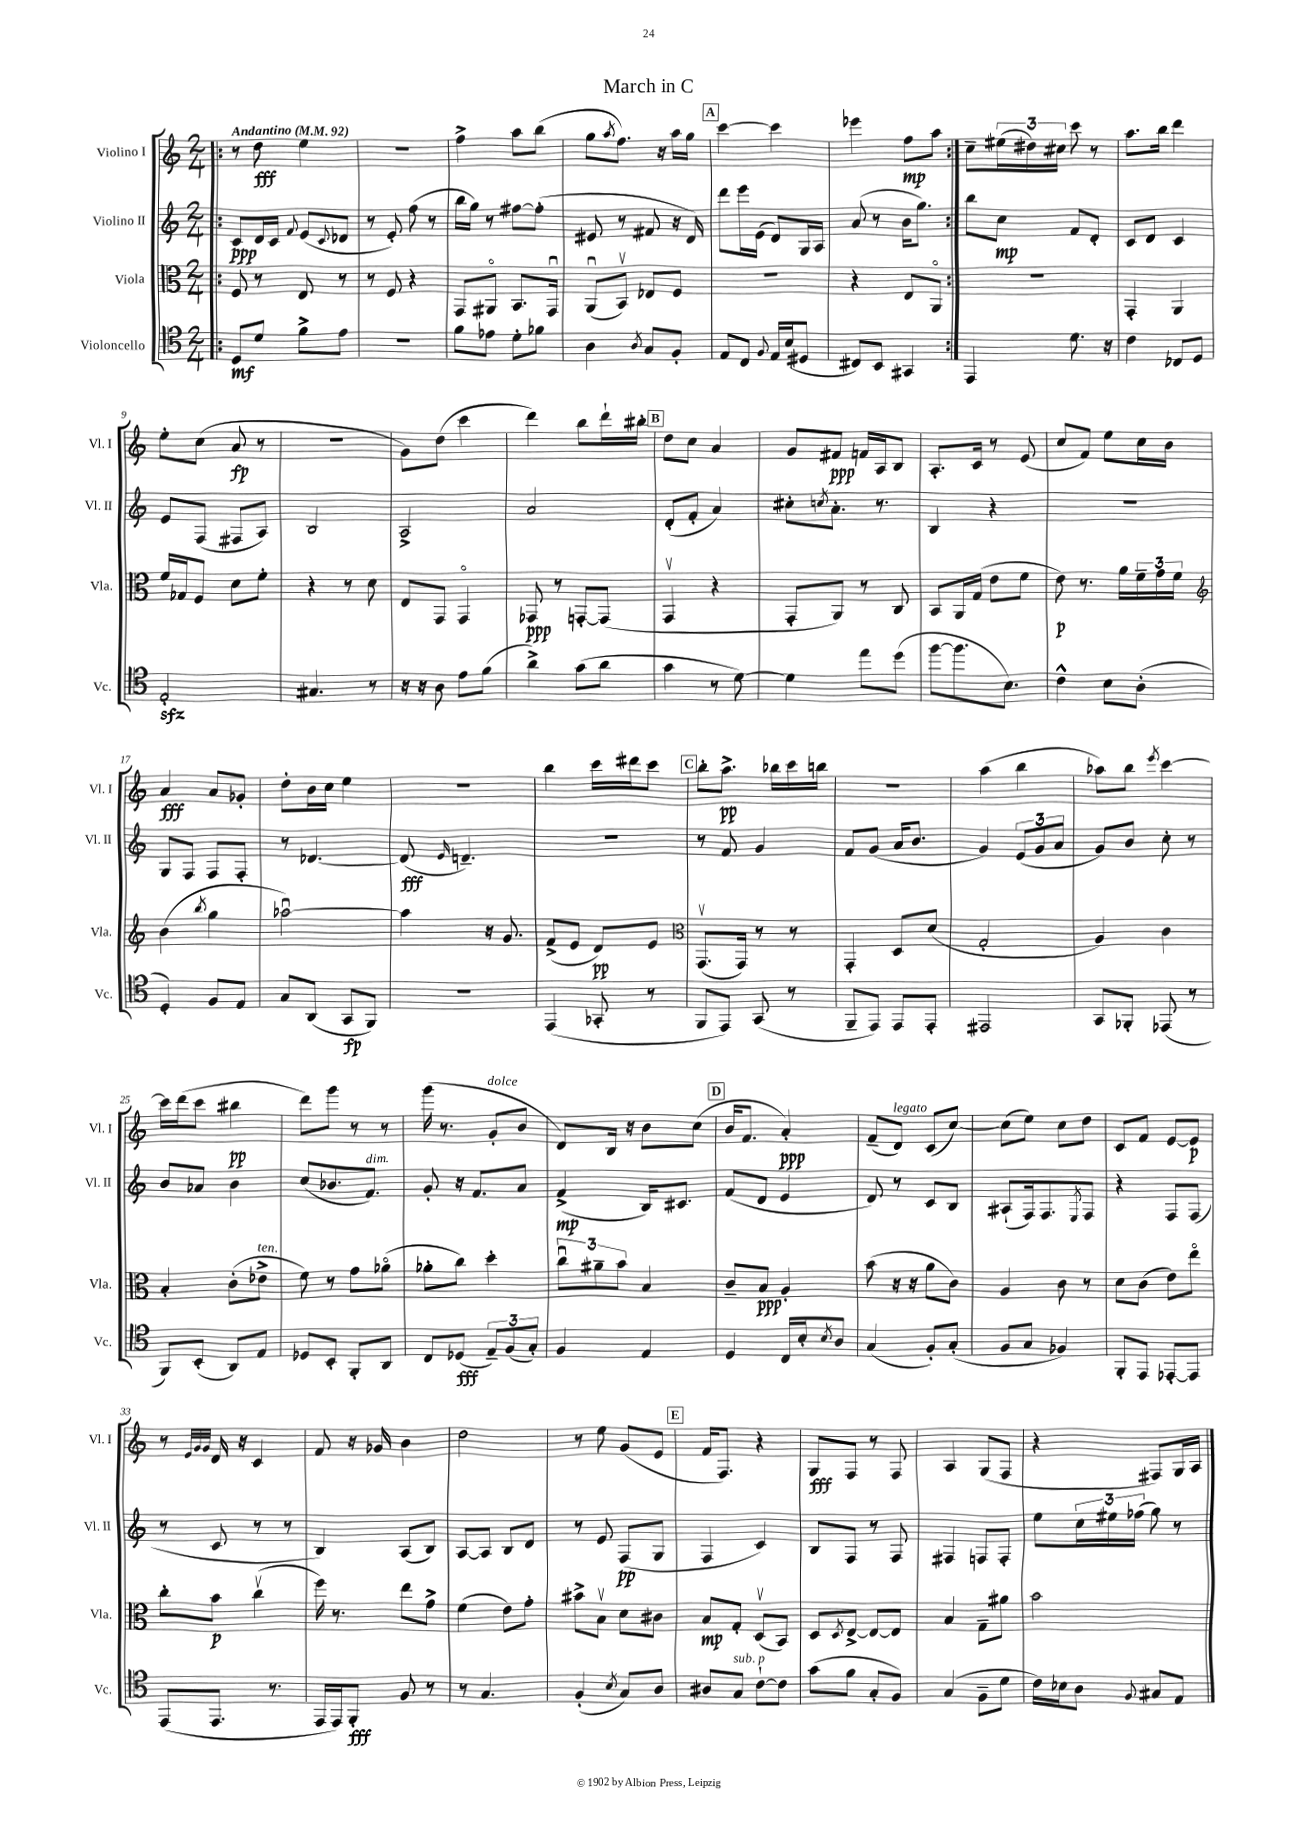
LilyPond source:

\header { title = "March in C" }
<<
\new StaffGroup <<
\new Staff = "s0" \with { instrumentName = "Violino I" shortInstrumentName = "Vl. I" } {
    \clef treble \key c \major \numericTimeSignature \time 2/4 \tempo "Andantino" 4 = 92
    \repeat volta 2 { \bar ".|:" r8 d''8\fff e''4 |
    r2 |
    f''4-> a''8 b''8( |
    g''8 \acciaccatura { a''8 } f''8.) r16 a''16 g''16 |
    \mark \markup { \box "A" } c'''4~ c'''4 |
    ees'''4 f''8\mp a''8 | }
    c''8-- \tuplet 3/2 { eis''16( dis''16) cis''16 } c'''8 r8 |
    a''8. b''16 d'''4 |
    e''8-. c''8( a'8\fp r8 |
    r2 |
    g'8) d''8( c'''4 |
    d'''4) b''8 d'''16-! bis''16-. |
    \mark \markup { \box "B" } d''8 c''8 a'4 |
    g'8 fis'8\ppp f'16 a16 b8 |
    a8.-. c'16 r8 e'8( |
    c''8 f'8) e''8 c''16 b'16 |
    a'4\fff a'8 ges'8-. |
    d''8-. b'16 c''16 e''4 |
    r2 |
    b''4 c'''16 dis'''16 c'''8 |
    \mark \markup { \box "C" } b''8-. a''8.->\pp bes''16 c'''16 b''16 |
    R2 |
    a''4( b''4 |
    aes''8) b''8 \acciaccatura { e'''8 } c'''4~ |
    c'''16 d'''16( c'''8 bis''4\pp |
    d'''8) g'''8 r8 r8 |
    g'''16( r8. g'8-.^\markup { \italic "dolce" } b'8 |
    d'8) b16 r16 b'8 c''8( |
    \mark \markup { \box "D" } b'16 f'8. a'4-.\ppp) |
    f'8--( d'8^\markup { \italic "legato" }) c'8( c''8~) |
    c''8( e''8) c''8 d''8 |
    c'8 f'8 e'8~ e'8\p |
    r8 \grace { e'32 g'32 g'32 } d'16 r16 c'4 |
    f'8 r16 ges'16 b'4 |
    d''2 |
    r8 e''8 g'8( e'8 |
    \mark \markup { \box "E" } f'16 f8.) r4 |
    g8\fff f8 r8 f8 |
    a4 g8( f8 |
    r4 fis8) g16 a16 \bar "|." |
}
\new Staff = "s1" \with { instrumentName = "Violino II" shortInstrumentName = "Vl. II" } {
    \clef treble \key c \major \numericTimeSignature \time 2/4
    \repeat volta 2 { \bar ".|:" c'8\ppp d'16 c'16 \appoggiatura { f'8 } e'8( \appoggiatura { c'8 } des'8 |
    r8 e'8-.) f''8( r8 |
    b''16 g''16) r8 fis''8~ fis''8-.( |
    eis'8 r8 fis'8 r16 d'16) |
    \mark \markup { \box "A" } d'''8 e'''16 e'16( d'8) g16 a16 |
    a'8( r8 b'16 g''8.) | }
    b''8 c''8\mp f'8 d'8-. |
    c'8 d'8 c'4 |
    e'8 f8( fis8 a8) |
    b2 |
    a2-> |
    a'2 |
    \mark \markup { \box "B" } d'8-.( f'8-. a'4) |
    cis''8-. \acciaccatura { c''8 } a'8.-. r8. |
    b4 r4 |
    R2 |
    g8 f8 f8 f8-. |
    r8 des'4.~ |
    des'8\fff( \grace { e'16 } d'4.--) |
    R2 |
    \mark \markup { \box "C" } r8 f'8 g'4 |
    f'8 g'8( a'16 b'8. |
    g'4) \tuplet 3/2 { e'8( g'8 a'8 } |
    g'8) b'8 c''8-. r8 |
    b'8 aes'8 b'4 |
    c''8( bes'8. f'8.^\markup { \italic "dim." }) |
    g'8-. r16 f'8. a'8 |
    f'4->\mp( b16) cis'8. |
    \mark \markup { \box "D" } f'8( d'8 e'4 |
    d'8) r8 c'8 b8 |
    ais8-!( f16) f8. \acciaccatura { e8 } f8 |
    r4 f8 f8( |
    r8 c'8 r8 r8 |
    b4) a8( b8) |
    a8~ a8 b8 d'8 |
    r8 e'8 f8\pp( g8 |
    \mark \markup { \box "E" } f4 c'4) |
    b8 f8 r8 f8 |
    fis4 f8 f8-. |
    e''8 \tuplet 3/2 { c''16 eis''16 fes''16( } g''8) r8 \bar "|." |
}
\new Staff = "s2" \with { instrumentName = "Viola" shortInstrumentName = "Vla." } {
    \clef alto \key c \major \numericTimeSignature \time 2/4
    \repeat volta 2 { \bar ".|:" f8 r8 e8 r8 |
    r8 f8 r4 |
    g,8 ais,8\flageolet b,8. g,16\downbow |
    a,8\downbow( b,8\upbow) ees8 f8 |
    \mark \markup { \box "A" } R2 |
    r4 e8 a,8\flageolet | }
    R2 |
    g,4-. a,4 |
    f'16 ges16 f8 d'8 f'8-. |
    r4 r8 d'8 |
    e8 g,8 g,4\flageolet |
    ges,8\ppp r8 g,8~-. g,8( |
    \mark \markup { \box "B" } g,4\upbow r4 |
    g,8-. a,8) r8 c8 |
    b,8 a,16 g16( e'8 f'8 |
    e'8\p) r8. a'16 \tuplet 3/2 { f'16-- g'16 f'16 } |
    \clef treble b'4( \acciaccatura { b''8 } g''4 |
    aes''2~\downbow) |
    aes''4 r16 g'8. |
    f'8->( e'8 d'8\pp) e'8 |
    \mark \markup { \box "C" } \clef alto g,8.\upbow( g,16) r8 r8 |
    g,4-. d8 d'8( |
    g2-. |
    a4) c'4 |
    b4-. c'8-.( ees'8->^\markup { \italic "ten." } |
    f'8) r8 g'8 aes'8\flageolet( |
    aes'8-. c''8) d''4-. |
    \tuplet 3/2 { c''8\downbow ais'8-- b'8 } b4 |
    \mark \markup { \box "D" } c'8-- b8\ppp a4-. |
    b'8( r16 r16 a'8 c'8) |
    a4 c'8 r8 |
    d'8 c'8( e'8) e''8\flageolet |
    c''8-. b'8\p c''4\upbow( |
    f''16) r8. e''8 g'8-> |
    f'4( e'8) g'8-. |
    bis'8-> b8\upbow d'8 cis'8 |
    \mark \markup { \box "E" } b8\mp g8-. d8\upbow( b,8) |
    d8 \acciaccatura { d8 } e8~-> e8~ e8 |
    b4 g8-- ais'8 |
    b'2 \bar "|." |
}
\new Staff = "s3" \with { instrumentName = "Violoncello" shortInstrumentName = "Vc." } {
    \clef tenor \key c \major \numericTimeSignature \time 2/4
    \repeat volta 2 { \bar ".|:" d8\mf d'8 f'8-> e'8 |
    R2 |
    f'8 ees'8 d'8-. fes'8 |
    a4 \acciaccatura { a8 } g8 f8-. |
    \mark \markup { \box "A" } e8 c8 \appoggiatura { f8 } e16 b16( dis8 |
    cis8) b,8 gis,4 | }
    e,4 d'8. r16 |
    c'4 ces8 d8 |
    e2-.\sfz |
    gis4. r8 |
    r16 r16 a8 e'8 f'8( |
    a'4->) g'8( a'8 |
    \mark \markup { \box "B" } g'4 r8 d'8~) |
    d'4 e''8 d''8( |
    f''8~ f''8. b8.) |
    c'4-^ b8 a8-.( |
    d4-.) f8 e8 |
    g8 a,8( g,8\fp f,8) |
    r2 |
    e,4( ges,8-. r8 |
    \mark \markup { \box "C" } f,8 e,8) g,8( r8 |
    f,8-- e,8) e,8 e,8-. |
    eis,2 |
    g,8 fes,8-. ees,8( r8 |
    f,8) b,8-.( a,8) e8 |
    des8 b,8-. f,8-. a,8 |
    c8 des8\fff( \tuplet 3/2 { e8--) f8( g8-.) } |
    f4 e4 |
    \mark \markup { \box "D" } d4 c16 b16-. \acciaccatura { b8 } a8 |
    g4( f8-.) g8-.( |
    f8 g8 fes4) |
    f,8-. e,8 ees,8~-. ees,8 |
    e,8( e,8. r8. |
    e,16 e,16) f,8-.\fff f8 r8 |
    r8 g4. |
    f4-.( \acciaccatura { b8 } g8) a8 |
    \mark \markup { \box "E" } ais8 g8^\markup { \italic "sub. p" } c'8~-! c'8 |
    g'8( f'8 g8-. f8) |
    g4( f8-- d'8 |
    c'16) bes16 a8 \appoggiatura { f8 } gis8 e8 \bar "|." |
}
>>
>>
